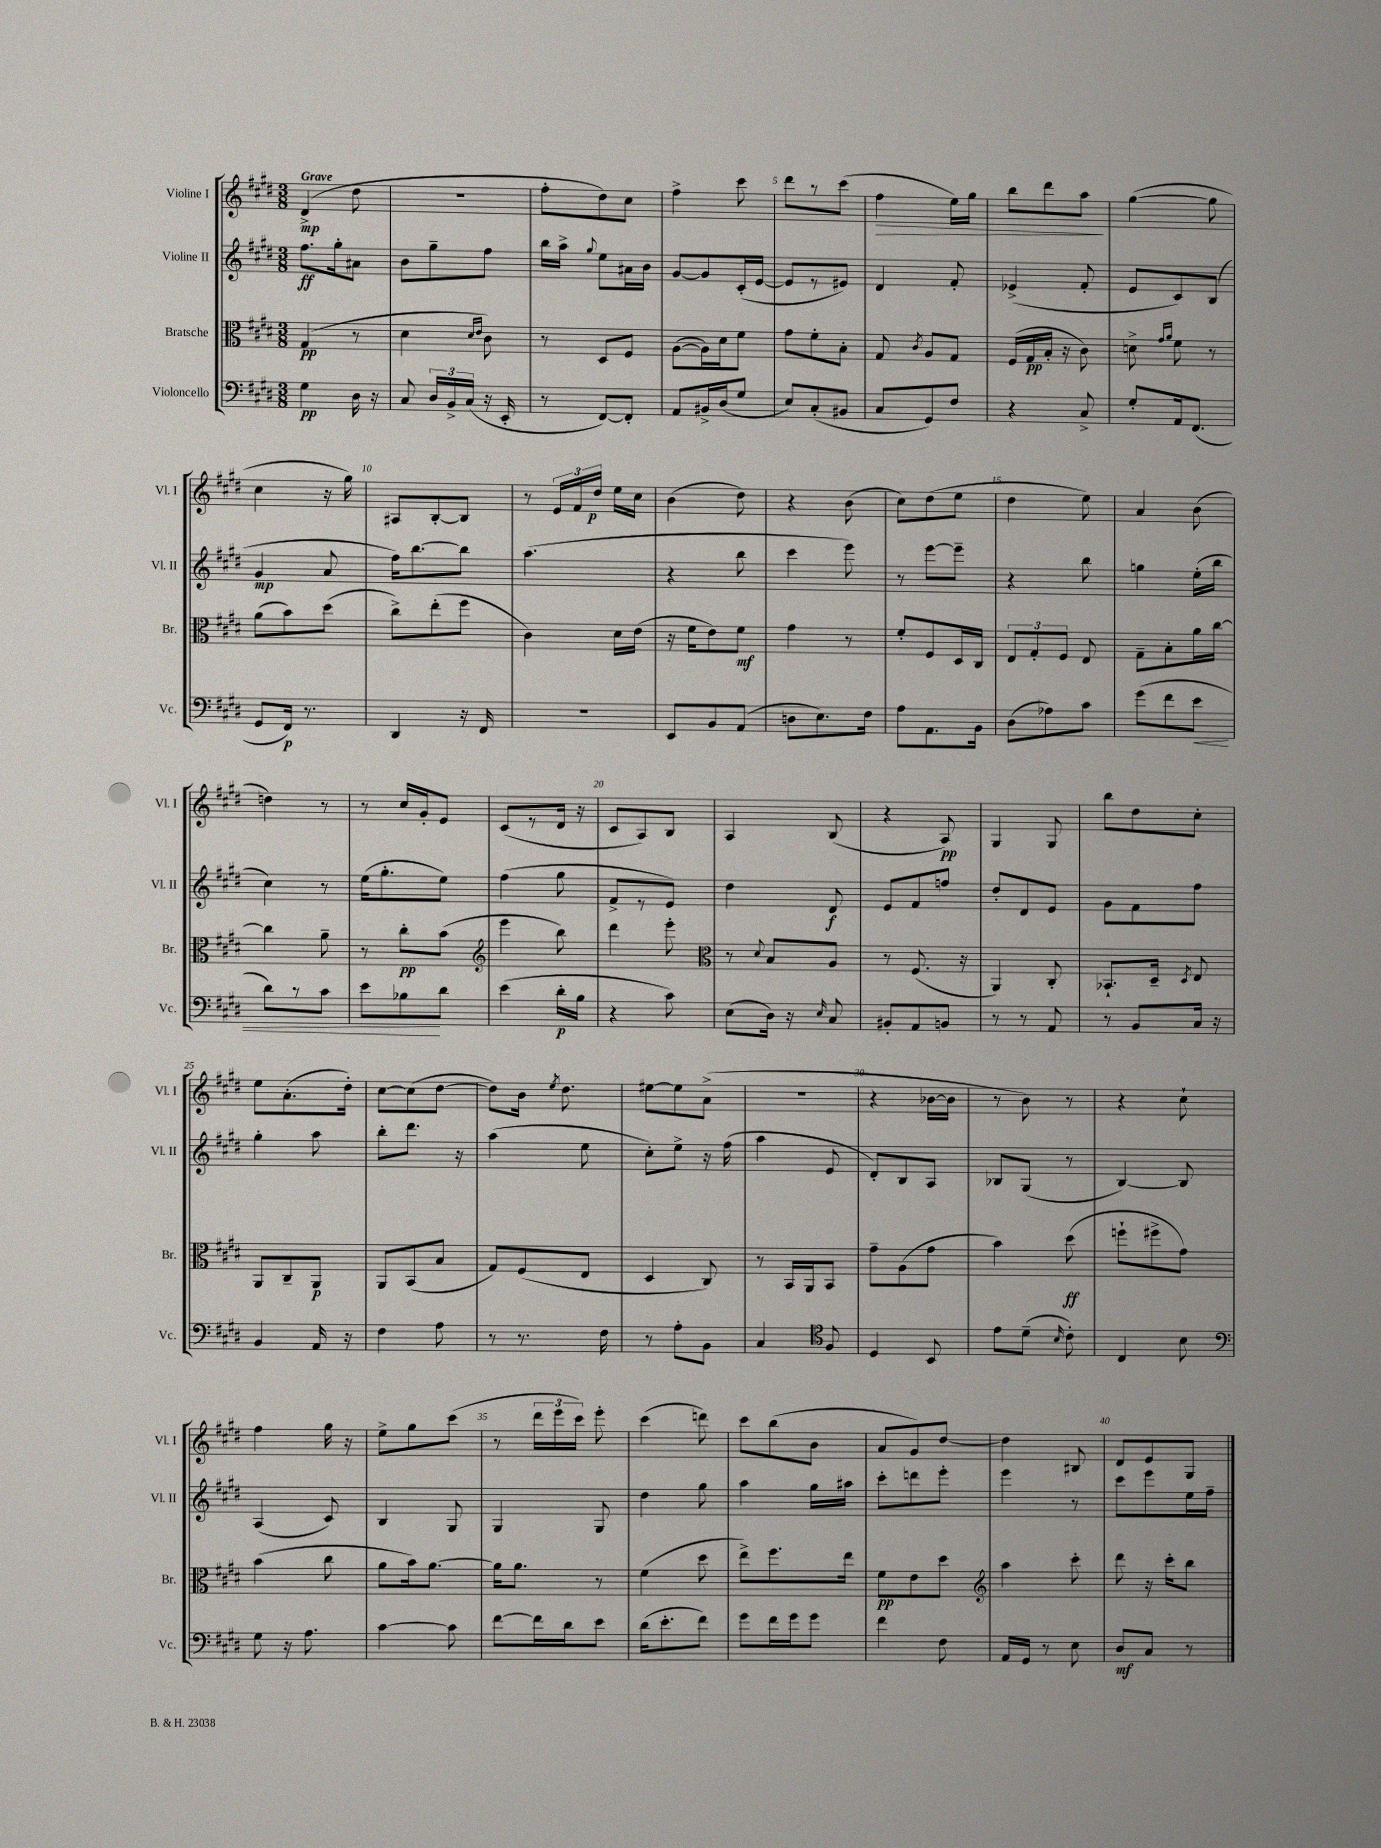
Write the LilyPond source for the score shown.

<<
\new StaffGroup <<
\new Staff = "s0" \with { instrumentName = "Violine I" shortInstrumentName = "Vl. I" } {
    \clef treble \key e \major \numericTimeSignature \time 3/8 \tempo "Grave"
    \autoBeamOff dis'4->\mp( dis''8 |
    R4. |
    fis''8[-. dis''8) cis''8] |
    fis''4-> cis'''8 |
    dis'''8[ r8 cis'''8]( |
    fis''4\> e''16[) gis''16] |
    b''8[ dis'''8 a''8]\! |
    gis''4~( gis''8 |
    cis''4 r16 gis''16) |
    ais8[ b8~-. b8] |
    r8 \tuplet 3/2 { e'16[ fis'16 dis''16]\p } e''16[ cis''16] |
    b'4( dis''8) |
    r4 b'8( |
    cis''8[) dis''8( e''8] |
    dis''4 e''8) |
    a'4 b'8( |
    d''4) r8 |
    r8 cis''16[ gis'16-. e'8] |
    cis'8[( r8 dis'16] r16 |
    cis'8[ a8) b8] |
    a4 b8( |
    r4 a8\pp) |
    gis4 gis8 |
    b''8[ dis''8 cis''8]-. |
    e''8[ a'8.-.( dis''16]-.) |
    cis''8[~ cis''8( dis''8]~ |
    dis''8[) b'16] \acciaccatura { e''8 } dis''8. |
    eis''8[~ eis''8 a'8]->( |
    R4. |
    r4 bes'16[~ bes'16] |
    r8 b'8) r8 |
    r4 cis''8-! |
    fis''4 gis''16 r16 |
    e''8[-> gis''8 cis'''8]( |
    r8 \tuplet 3/2 { dis'''16[ e'''16 cis'''16]) } e'''8-. |
    cis'''4( d'''8) |
    cis'''8[ b''8( b'8] |
    a'8[ gis'8) dis''8]~ |
    dis''4 bis8 |
    dis'8[ e'8 gis8] \bar "|." |
}
\new Staff = "s1" \with { instrumentName = "Violine II" shortInstrumentName = "Vl. II" } {
    \clef treble \key e \major \numericTimeSignature \time 3/8
    \autoBeamOff fis''8.[\ff gis''16-. ais'8] |
    b'8[ gis''8-- fis''8] |
    b''16[ a''16]-> \appoggiatura { gis''8 } e''8[ ais'16 b'16] |
    gis'8[~ gis'8 cis'16-.( e'16]~ |
    e'8[ r8 eis'8]) |
    dis'4 fis'8-. |
    ees'4->( fis'8-. |
    e'8[ cis'8) b8]( |
    gis'4\mp a'8 |
    fis''16[) b''8.~ b''8] |
    a''4.( |
    r4 b''8 |
    cis'''4 e'''8) |
    r8 e'''8[~ e'''8]-- |
    r4 b''8 |
    g''4 e''16[-.( b''16] |
    cis''4) r8 |
    e''16[( gis''8.-. e''8]) |
    fis''4( gis''8 |
    fis'8[-> r8 e'8]) |
    dis''4 dis'8\f |
    e'8[ fis'8 f''8] |
    dis''8[-. dis'8 e'8] |
    gis'8[ fis'8 fis''8] |
    gis''4-. a''8 |
    b''8[-. dis'''8.] r16 |
    a''4( e''8 |
    cis''8[-.) e''8]-> r16 fis''16( |
    a''4 e'8 |
    dis'8[-.) b8 a8] |
    bes8[ gis8]( r8 |
    b4~) b8 |
    a4( cis'8) |
    b4 gis8 |
    gis4 gis8 |
    dis''4 gis''8 |
    a''4 gis''16[ ais''16] |
    cis'''8[-. d'''8 e'''8]-. |
    e'''4 r8 |
    cis'''8[ e'''8 e''16 fis''16]-- \bar "|." |
}
\new Staff = "s2" \with { instrumentName = "Bratsche" shortInstrumentName = "Br." } {
    \clef alto \key e \major \numericTimeSignature \time 3/8
    \autoBeamOff gis4\pp( r8 |
    dis'4 \grace { dis'16[ e'16] } cis'8) |
    r8 dis8[ fis8] |
    a8[~( a16) dis'16 fis'8] |
    gis'8[ fis'8-. b8]-. |
    gis8 \acciaccatura { cis'8 } a8[ gis8] |
    fis16[( gis16\pp b16]-. r16 cis'8) |
    d'8-> \grace { gis'16[ a'16] } fis'8 r8 |
    a'8[( b'8) dis''8]( |
    cis''8[->) e''8-.( fis''8] |
    cis'4) dis'16[ e'16]( |
    r16 fis'16[ e'8) fis'8]\mf |
    gis'4 r8 |
    fis'8[-. fis8 dis16 cis16] |
    \tuplet 3/2 { e8[ gis8-. fis8] } e8 |
    gis8[-- b8-. a'16 cis''16]~ |
    cis''4 a'8-- |
    r8 cis''8[-.\pp b'8]( |
    \clef treble e'''4 b''8) |
    dis'''4 e'''8-. |
    \clef alto r8 \appoggiatura { dis'8 } b8[ a8] |
    r8 fis8.( r16 |
    a,4) cis8-. |
    bes,8.[-! dis16]-- \acciaccatura { dis8 } e8 |
    a,8[ cis8-- a,8]\p |
    a,8[ b,8( b8] |
    gis8[) fis8( e8] |
    dis4 cis8) |
    r8 b,16[ a,16 b,8] |
    gis'8[-- a8( gis'8] |
    b'4) dis''8\ff( |
    f''8[-! fis''8-> gis'8]) |
    b'4( cis''8 |
    a'8[ b'16) a'8.]~ |
    a'16[ a'8.] r8 |
    fis'4( dis''8 |
    e''8[->) fis''8. e''16] |
    fis'8[\pp e'8 dis''8] |
    \clef treble a''4 cis'''8-. |
    dis'''8 r16 cis'''16[-. b''8] \bar "|." |
}
\new Staff = "s3" \with { instrumentName = "Violoncello" shortInstrumentName = "Vc." } {
    \clef bass \key e \major \numericTimeSignature \time 3/8
    \autoBeamOff gis4\pp dis16 r16 |
    cis8 \tuplet 3/2 { dis16[ b,16-> cis16]( } r16 e,16-. |
    r8 fis,8[~) fis,8]-. |
    a,8[ bis,16-> dis16( gis8] |
    e8[) cis8-.( bis,8] |
    cis8[ gis,8) fis8] |
    r4 cis8-> |
    gis8[-. a,16 fis,8.]( |
    gis,8[ fis,16]\p) r8. |
    dis,4 r16 fis,16 |
    R4. |
    e,8[ b,8 a,8]( |
    d8[ e8.) fis16] |
    a8[ a,8. b,16] |
    dis8[( aes8) cis'8] |
    gis'8[( fis'8 e'8]\< |
    dis'8[) r8 cis'8] |
    e'8[ bes8\! dis'8] |
    e'4( dis'16[-.\p b16] |
    r4 cis'8) |
    e8[( dis16]) r16 \grace { e16 } cis8 |
    bis,8[-. a,8 b,8] |
    r8 r8 a,8 |
    r8 b,8[ cis16] r16 |
    b,4 a,16 r16 |
    fis4 a8 |
    r8 r8. fis16 |
    r8 a8[-. b,8] |
    cis4 \clef tenor fis8 |
    dis4 b,8 |
    e'8[ dis'8]--( \grace { b16 } cis'8-.) |
    cis4 b8 |
    \clef bass gis8 r16 a8. |
    cis'4~ cis'8 |
    fis'8[~ fis'16 dis'16 e'8] |
    dis'16[( e'8.-. fis'8]) |
    gis'8[ fis'16 gis'16 gis'8] |
    fis'4 fis8 |
    a,16[ gis,16] r8 e8 |
    dis8[\mf cis8] r8 \bar "|." |
}
>>
>>
\layout { \context { \Score \override BarNumber.break-visibility = ##(#f #t #t) barNumberVisibility = #(every-nth-bar-number-visible 5) } }
